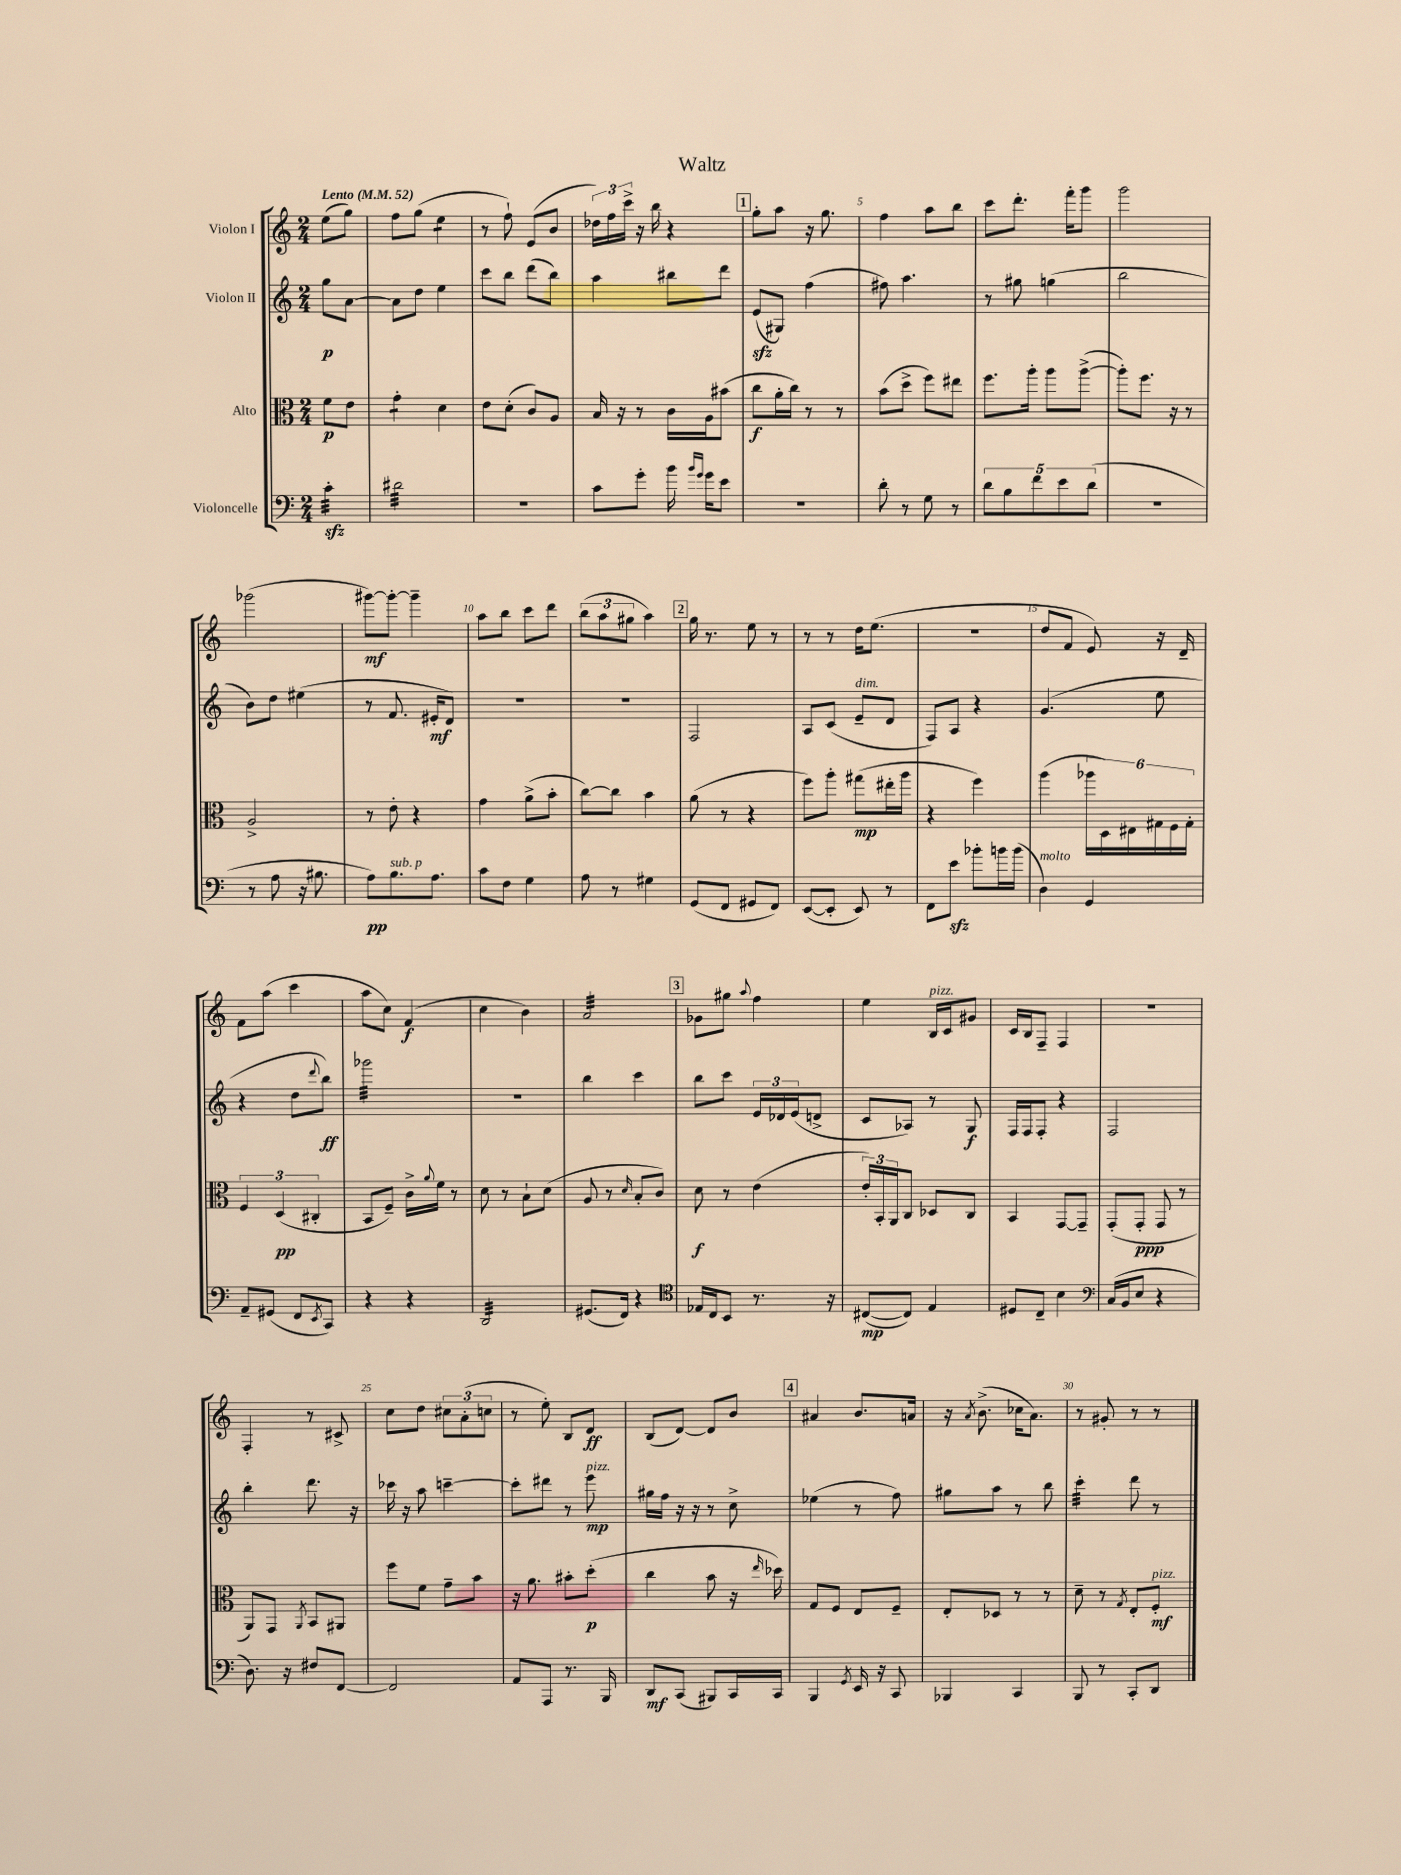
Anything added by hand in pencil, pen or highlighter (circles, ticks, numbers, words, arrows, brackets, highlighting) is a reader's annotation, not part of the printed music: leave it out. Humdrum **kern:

**kern	**kern	**kern	**kern
*staff4	*staff3	*staff2	*staff1
*clefF4	*clefC3	*clefG2	*clefG2
*k[]	*k[]	*k[]	*k[]
*M2/4	*M2/4	*M2/4	*M2/4
*MM52	*MM52	*MM52	*MM52
4c'	8f	8gg	(8ee
.	8e	[8a	8gg)
=	=	=	=
2d#	4g'	8a]	8ff
.	.	8dd	(8gg
.	4d	4ee	4ee
=	=	=	=
2r	8e	8ccc	8r
.	(8d'	8bb	8ff`)
.	8c)	(8ddd	(8e
.	8A	8bb)	8b
=	=	=	=
8c	16B	4aa	24dd-)
.	.	.	24ff
.	16r	.	.
.	.	.	24ccc^
8g'	8r	.	16r
.	.	.	16bb
16b	16c	8bb#	4r
16qqb	.	.	.
16qqg	.	.	.
16g	16A	.	.
8e	(8b#	8ddd	.
=	=	=	=
2r	8cc	(8e	8gg'
.	16a'	8G#)	8aa
.	16cc)	.	.
.	8r	(4ff	16r
.	.	.	8.gg
.	8r	.	.
=	=	=	=
8d'	(8b	8ff#)	4ff
8r	8dd^	4.aa	.
8G	8ff)	.	8aa
8r	8ee#	.	8bb
=	=	=	=
10d	8.ff	8r	8ccc
10B	.	.	.
.	.	8gg#	8.ddd'
.	16aa'	.	.
10f	.	.	.
.	8aa	(4gg	.
10e	.	.	.
.	.	.	16fff'
.	([8aa^	.	8ggg
(10d	.	.	.
=	=	=	=
2r	8aa'])	2bb	2ggg
.	8.ff	.	.
.	16r	.	.
.	8r	.	.
=	=	=	=
8r	2A^	8b)	(2ggg-
8A	.	8dd	.
16r	.	(4ee#	.
8.B#	.	.	.
=	=	=	=
8A)	8r	8r	[8ggg#)
8.B	8e'	8.f	8ggg#'_
.	4r	.	4ggg#~]
8.A	.	16e#'	.
.	.	8d)	.
=	=	=	=
8c	4g	2r	8aa
8F	.	.	8bb
4G	(8a^	.	8ccc
.	8b'	.	8ddd
=	=	=	=
8A	[8cc)	2r	(12bb
.	.	.	12aa
8r	8cc]	.	.
.	.	.	12gg#
4G#	4b	.	4aa)
=	=	=	=
(8GG	(8a	2F	16gg
.	.	.	8.r
8FF	8r	.	.
8GG#	4r	.	8ee
8FF)	.	.	8r
=	=	=	=
([8EE	8ff)	8A	8r
8EE']	8aa'	(8c	8r
8EE)	(8gg#	8e~	16dd
.	.	.	(8.ee
8r	16ee#'	8d	.
.	16aa	.	.
=	=	=	=
8FF	4r	8F)	2r
8e	.	8A	.
8b-'	4ff)	4r	.
16b	.	.	.
(16b	.	.	.
=	=	=	=
4D)	(4aa	(4.g	8dd
.	.	.	8f
4GG	24aa-	.	8e)
.	24D)	.	.
.	24E#	.	.
.	24G#	8ee	16r
.	24F	.	.
.	.	.	16d~
.	24G#'	.	.
=	=	=	=
8AA~	6F	4r	8f
(8GG#	.	.	(8aa
.	(6D	.	.
8FF	.	8dd	4ccc
.	6C#'	.	.
8qEE	.	8qqddd	.
8CC)	.	8bb)	.
=	=	=	=
4r	8BB	2ggg-	8aa
.	8F~)	.	8cc)
4r	16c^	.	(4f
.	8qqa	.	.
.	16f	.	.
.	8r	.	.
=	=	=	=
2DD	8d	2r	4cc
.	8r	.	.
.	8B`	.	4b)
.	(8d	.	.
=	=	=	=
(8.GG#	8A	4bb	2a
.	8r	.	.
16FF)	.	.	.
.	16qqd	.	.
4r	8B'	4ccc	.
.	8c)	.	.
=	=	=	=
*clefC4	*	*	*
16E-	8d	8bb	8g-
16C	.	.	.
8BB	8r	8ccc	8gg#
.	.	.	8qqaa
8.r	(4e	24e	4ff
.	.	24d-	.
.	.	(24e	.
.	.	8d^	.
16r	.	.	.
=	=	=	=
([8C#	24e')	8c	4ee
.	24BB'	.	.
.	24AA	.	.
8C#])	8C	8A-)	.
4E	8D-	8r	16B
.	.	.	16c
.	8C	8G	8g#
=	=	=	=
8D#	4BB	16F	16c
.	.	16F	16B
8C~	.	8F'	8F~
4B	[8GG	4r	4F
.	8GG~]	.	.
=	=	=	=
*clefF4	*	*	*
(16C	(8GG'	2F	2r
16BB	.	.	.
8E	8GG'	.	.
4r	8GG	.	.
.	8r	.	.
=	=	=	=
8.D)	8AA)	4bb'	4F'
.	8GG	.	.
16r	.	.	.
.	8qAA	.	.
8F#	8BB	8.ddd	8r
[8FF	8AA#	.	8c#^
.	.	16r	.
=	=	=	=
2FF]	8ff	16ccc-	8cc
.	.	16r	.
.	8f	8aa	8dd
.	8g~	[4ccc~	12cc#
.	.	.	(12a'
.	8b	.	.
.	.	.	12cc
=	=	=	=
8AA	16r	8ccc']	8r
.	8.a	.	.
8AAA	.	8ddd#	8ee')
8.r	8b#'	8r	8B
.	(8dd'	8eee	8d
16BBB	.	.	.
=	=	=	=
8DD	4cc	16gg#	(8B
.	.	16ff	.
(8CC	.	16r	[8d)
.	.	16r	.
8BBB#)	8b	8r	8d]
16CC	16r	8cc^	8b
.	16qqee	.	.
16CC	16dd-)	.	.
=	=	=	=
4BBB	8G	(4ee-	4a#
.	8F	.	.
8qGG	.	.	.
16EE	8E	8r	8.b
16r	.	.	.
8CC	8F~	8ff)	.
.	.	.	16a
=	=	=	=
4BBB-	8E'	8gg#	16r
.	.	.	8qa
.	.	.	(8.b^
.	8D-	8aa	.
4CC	8r	8r	16cc-
.	.	.	8.a)
.	8r	8bb	.
=	=	=	=
8BBB	8d~	4ccc'	8r
8r	8r	.	8g#'
.	8qG	.	.
8CC'	8E'	8ddd	8r
8DD	8F'	8r	8r
==	==	==	==
*-	*-	*-	*-
